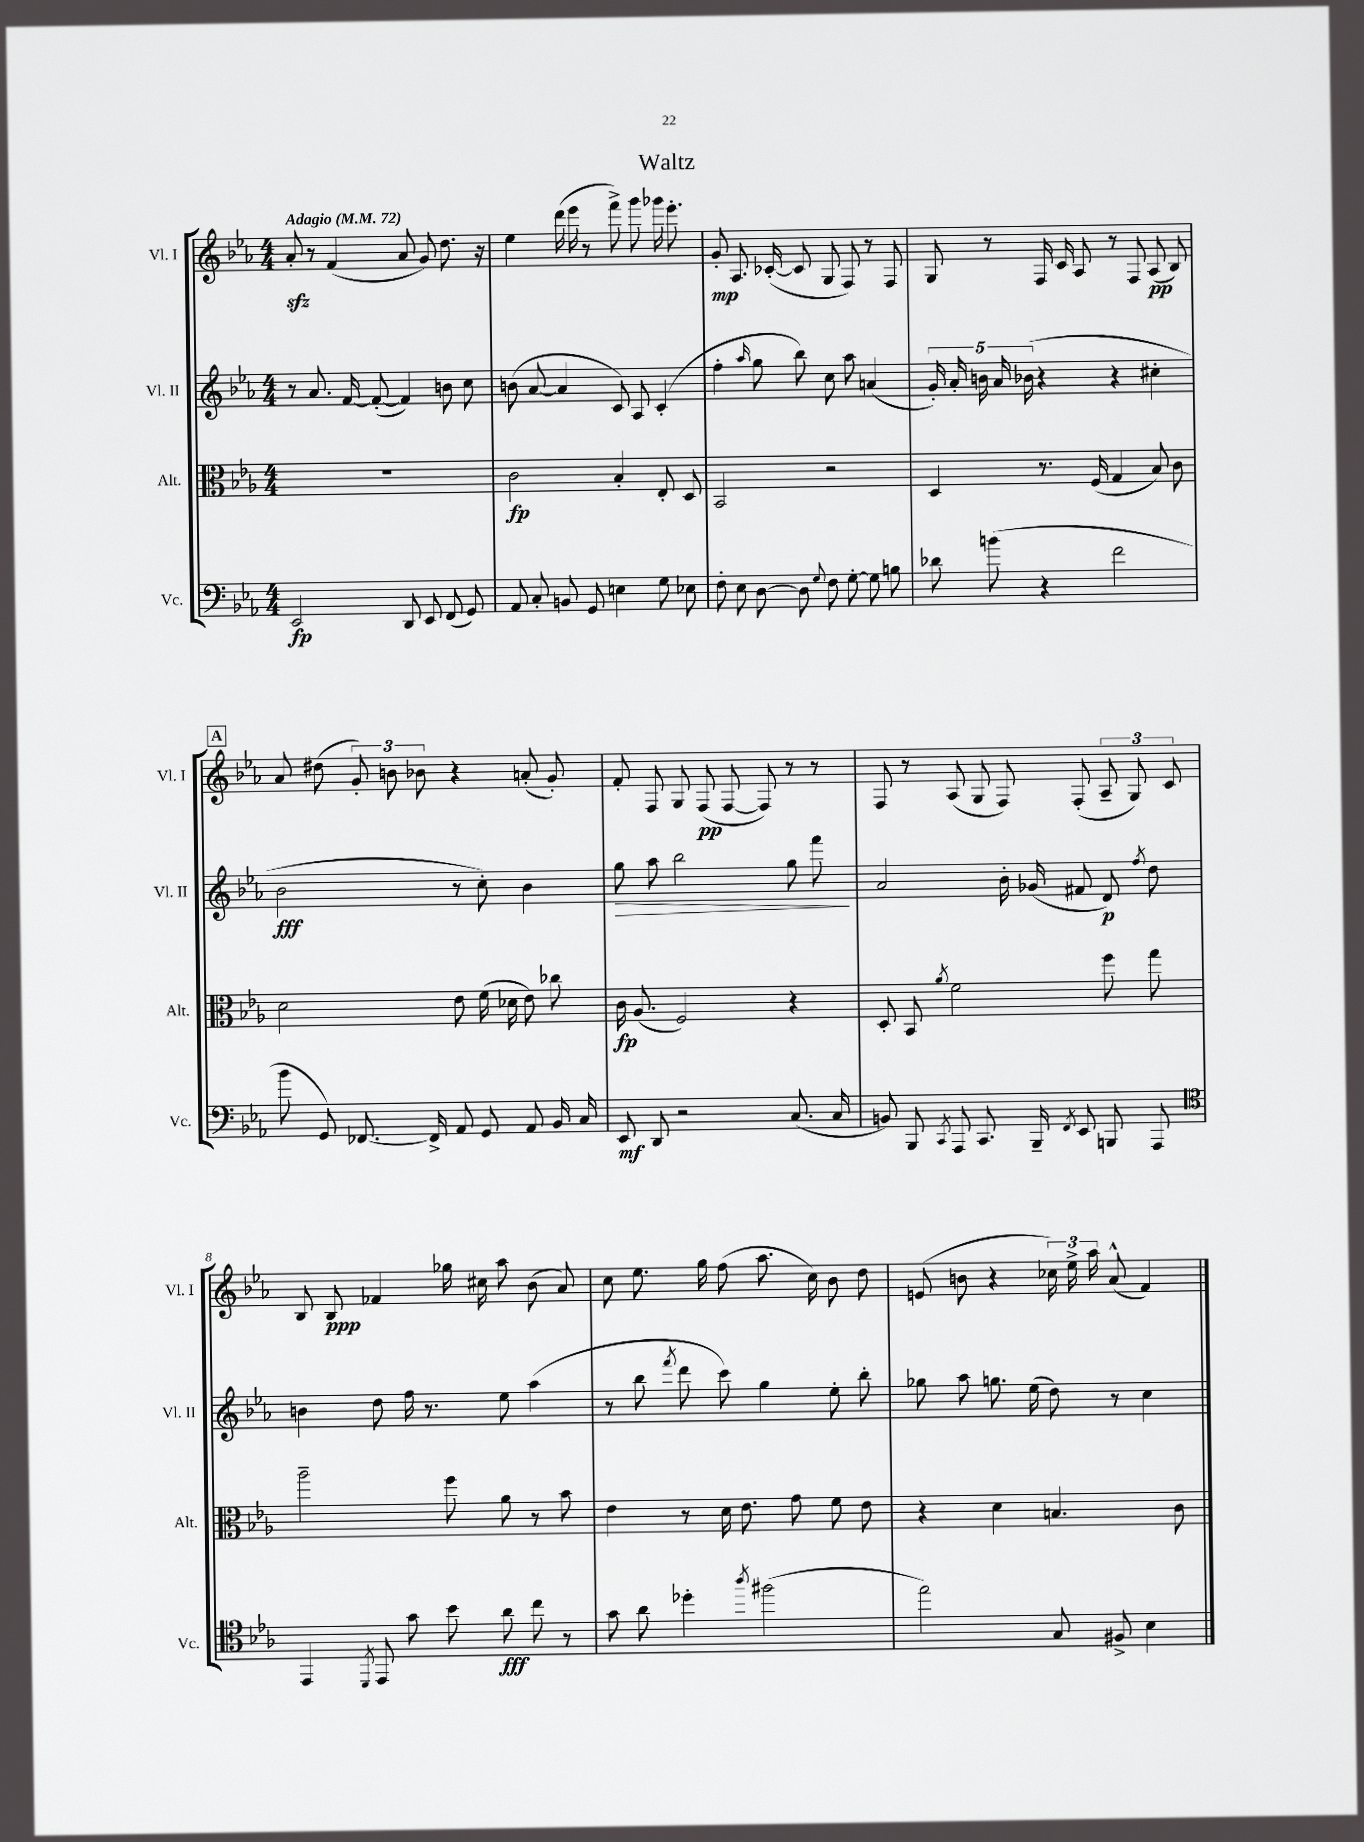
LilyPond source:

\header { title = "Waltz" }
<<
\new StaffGroup <<
\new Staff = "s0" \with { instrumentName = "Vl. I" shortInstrumentName = "Vl. I" } {
    \clef treble \key ees \major \numericTimeSignature \time 4/4 \tempo "Adagio" 4 = 72
    \autoBeamOff aes'8-.\sfz r8 f'4( aes'8 g'8) d''8. r16 |
    ees''4 d'''16( ees'''16 r8 f'''8->) g'''8 ges'''16 ees'''8.-. |
    g'8-.\mp aes8. ces'16~-.( ces'8 g8 f8) r8 f8 |
    g8 r8 f16 c'16 aes8 r8 f8 aes8\pp( bes8) |
    \mark \markup { \box "A" } aes'8 dis''8( \tuplet 3/2 { g'8-.) b'8 bes'8 } r4 a'8-.( g'8-.) |
    f'8-. f8 g8 f8\pp( f8~ f8) r8 r8 |
    f8 r8 aes8( g8 f8) f8-.( \tuplet 3/2 { aes8-- g8) c'8 } |
    bes8 bes8\ppp fes'4 ges''16 cis''16 aes''8 bes'8( aes'8) |
    c''8 ees''8. g''16 f''8( aes''8. c''16) bes'8 d''8 |
    e'8( b'8 r4 \tuplet 3/2 { ces''16) ees''16-> aes''16 } aes'8-^( f'4) \bar "|." |
}
\new Staff = "s1" \with { instrumentName = "Vl. II" shortInstrumentName = "Vl. II" } {
    \clef treble \key ees \major \numericTimeSignature \time 4/4
    \autoBeamOff r8 aes'8. f'16~ f'8~-.( f'4) b'8 c''8 |
    b'8( aes'8~ aes'4 c'8) aes8 c'4-.( |
    f''4-. \grace { aes''16 } g''8 bes''8) c''8 aes''8 a'4( |
    \tuplet 5/4 { g'16-.) aes'16-. b'16 aes'16 bes'16( } r4 r4 cis''4-. |
    \mark \markup { \box "A" } bes'2\fff r8 c''8-.) bes'4 |
    g''8\> aes''8 bes''2 g''8 f'''8\! |
    aes'2 bes'16-. ges'16( fis'8 d'8\p) \acciaccatura { f''8 } d''8 |
    b'4 d''8 f''16 r8. ees''8 aes''4( |
    r8 bes''8 \acciaccatura { f'''8 } d'''8 c'''8) g''4 ees''8-. bes''8-. |
    ges''8 aes''8 g''8. ees''16( d''8) r8 c''4 \bar "|." |
}
\new Staff = "s2" \with { instrumentName = "Alt." shortInstrumentName = "Alt." } {
    \clef alto \key ees \major \numericTimeSignature \time 4/4
    \autoBeamOff R1 |
    c'2\fp bes4-. ees8-. d8 |
    bes,2 r2 |
    d4 r8. f16( g4 bes8) c'8 |
    \mark \markup { \box "A" } d'2 ees'8 f'16( des'16 ees'8) ces''8 |
    c'16\fp aes8.( f2) r4 |
    d8-. bes,8 \acciaccatura { aes'8 } f'2 f''8 g''8 |
    aes''2-- f''8 aes'8 r8 bes'8 |
    ees'4 r8 d'16 ees'8. g'8 f'8 ees'8 |
    r4 d'4 b4. c'8 \bar "|." |
}
\new Staff = "s3" \with { instrumentName = "Vc." shortInstrumentName = "Vc." } {
    \clef bass \key ees \major \numericTimeSignature \time 4/4
    \autoBeamOff ees,2\fp d,8 ees,8 f,8( g,8) |
    aes,8 c8-. b,8 g,8 e4 g8 ees8 |
    f8-. ees8 d8~ d8 \appoggiatura { g8 } f8 g8~-. g8 b8 |
    des'8 b'8( r4 f'2 |
    \mark \markup { \box "A" } bes'8 g,8) fes,8.~ fes,16-> aes,8 g,8 aes,8 bes,16 c16 |
    ees,8\mf d,8 r2 c8.( c16 |
    b,8) bes,,8 \acciaccatura { c,8 } aes,,8 c,8. bes,,16-- \acciaccatura { f,8 } ees,8 b,,8 aes,,8 |
    \clef tenor ees,4 \acciaccatura { d,8 } ees,8 g'8 bes'8 aes'8\fff c''8 r8 |
    g'8 aes'8 des''4-. \acciaccatura { aes''8 } fis''2( |
    ees''2) g8 fis8-> bes4 \bar "|." |
}
>>
>>
